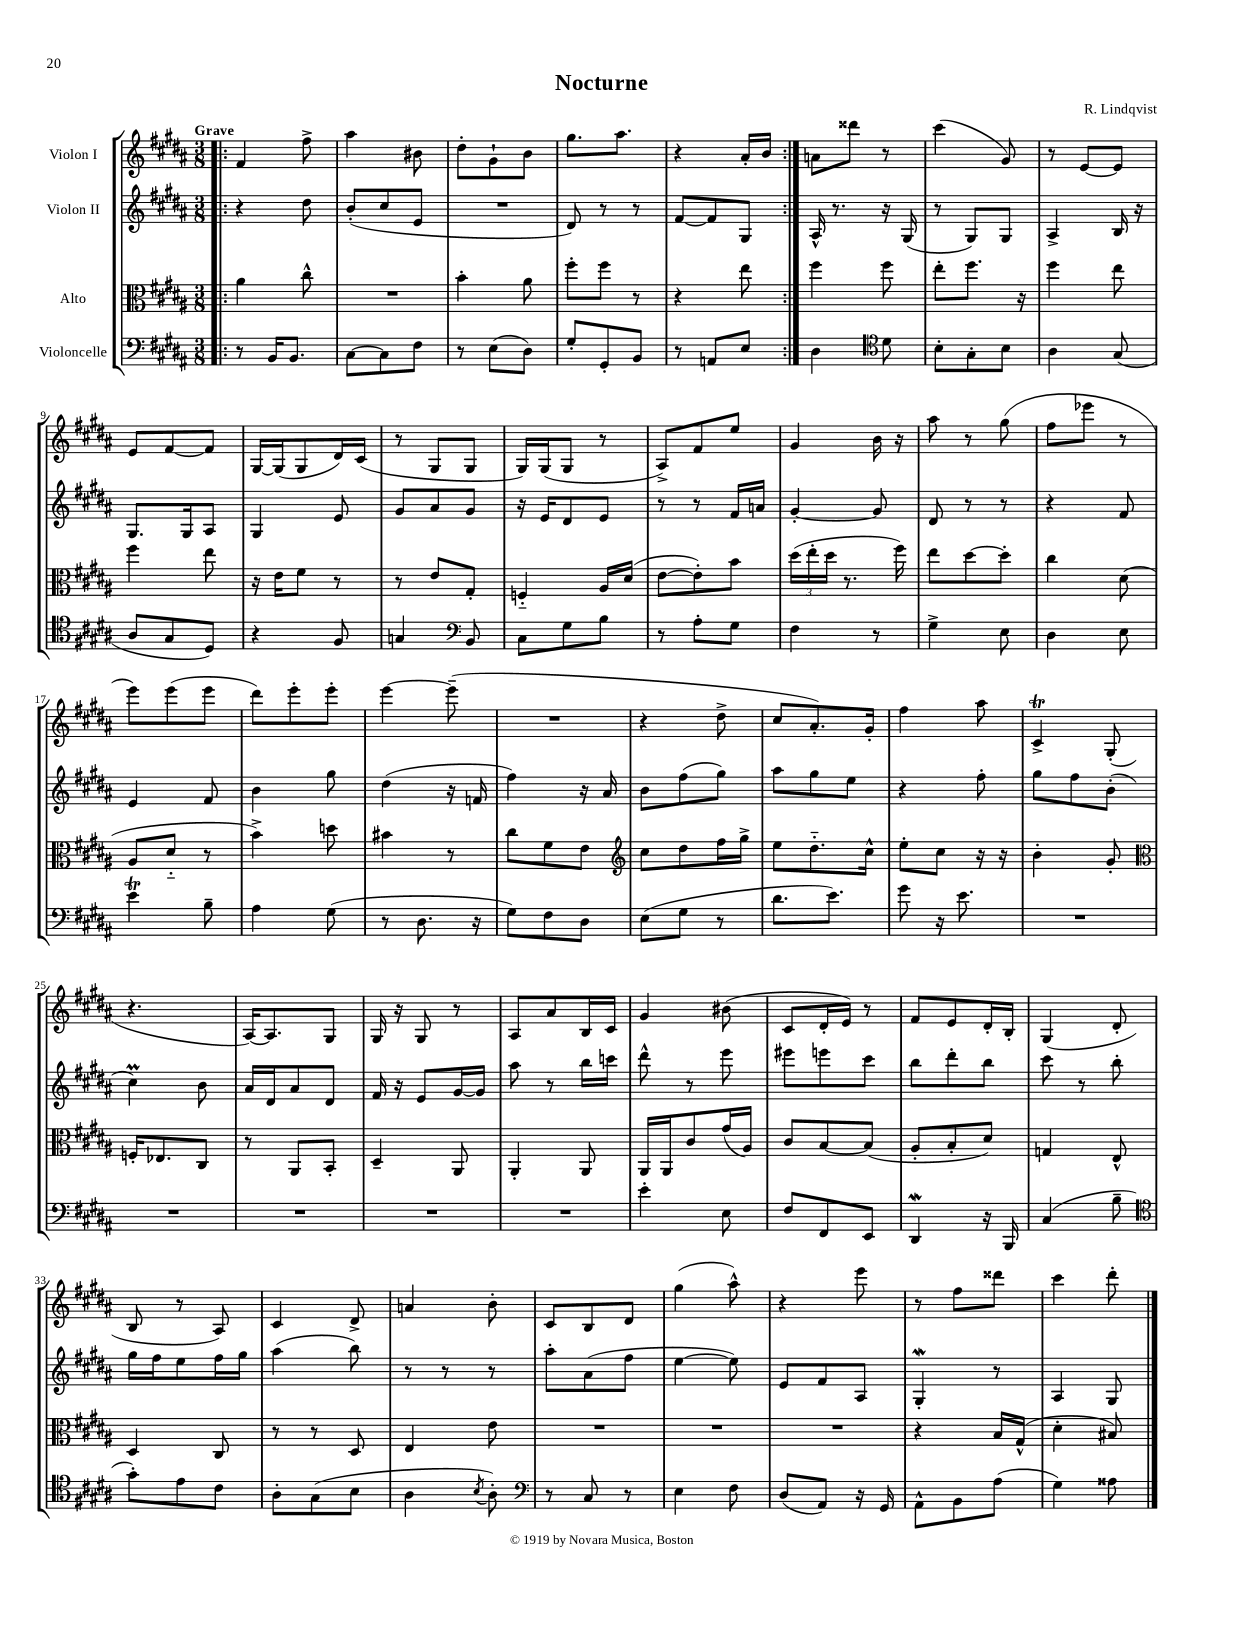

**kern	**kern	**kern	**kern
*staff4	*staff3	*staff2	*staff1
*clefF4	*clefC3	*clefG2	*clefG2
*k[f#c#g#d#a#]	*k[f#c#g#d#a#]	*k[f#c#g#d#a#]	*k[f#c#g#d#a#]
*M3/8	*M3/8	*M3/8	*M3/8
=!|:	=!|:	=!|:	=!|:
8r	4a#	4r	4f#
16BB	.	.	.
8.BB	.	.	.
.	8cc#^^	8dd#	8ff#^
=	=	=	=
[8C#	4.r	(8b'	4aa#
8C#]	.	8cc#	.
8F#	.	8e	8b#
=	=	=	=
8r	4b'	4.r	8dd#'
(8E	.	.	8g#`
8D#)	8a#	.	8b
=	=	=	=
8G#'	8ff#'	8d#)	8.gg#
8GG#'	8ff#	8r	.
.	.	.	8.aa#
8BB	8r	8r	.
=	=	=	=
8r	4r	[8f#	4r
8AA	.	8f#]	.
8E	8ee	8G#	16a#'
.	.	.	16b
=:|!	=:|!	=:|!	=:|!
4D#	4ff#	16A#^^	8a
.	.	8.r	.
.	.	.	8ddd##
*clefC4	*	*	*
8d#	8ff#	16r	8r
.	.	(16G#	.
=	=	=	=
8B'	8ee'	8r	(4ccc#
8G#'	8.ff#	8G#)	.
8B	.	8G#	8g#)
.	16r	.	.
=	=	=	=
4A#	4ff#	4A#^	8r
.	.	.	[8e
(8G#	8ee	16B	8e]
.	.	16r	.
=	=	=	=
8A#	4ff#	8.G#	8e
8G#	.	.	[8f#
.	.	16G#	.
8D#)	8ee	8A#	8f#]
=	=	=	=
4r	16r	4G#	[16G#
.	16e	.	(16G#]
.	8f#	.	8G#
8F#	8r	8e	16d#)
.	.	.	(16c#
=	=	=	=
4G	8r	8g#	8r
.	8e	8a#	8G#
*clefF4	*	*	*
8BB	8G#'	8g#	8G#
=	=	=	=
8C#	4F'~	16r	16G#)
.	.	16e	(16G#
8G#	.	8d#	8G#
8B	16A#	8e	8r
.	(16d#	.	.
=	=	=	=
8r	[8e	8r	8A#^)
8A#'	8e'])	8r	8f#
8G#	8b	16f#	8ee
.	.	16a	.
=	=	=	=
4F#	(24dd#	[4g#'	4g#
.	24ee'	.	.
.	24dd#	.	.
.	8.r	.	.
8r	.	8g#]	16b
.	16ff#)	.	16r
=	=	=	=
4G#^	8ee	8d#	8aa#
.	[8dd#	8r	8r
8E	8dd#']	8r	(8gg#
=	=	=	=
4D#	4cc#	4r	8ff#
.	.	.	8eee-
8E	(8d#	8f#	8r
=	=	=	=
4e	8A#	4e	8eee)
.	8d#'~	.	(8eee
8B~	8r	8f#	8eee
=	=	=	=
4A#	4b^)	4b	8ddd#)
.	.	.	8eee'
(8G#	8dd	8gg#	8eee'
=	=	=	=
8r	4b#	(4dd#	[4eee
8.D#	.	.	.
.	8r	16r	(8eee~]
16r	.	16f	.
=	=	=	=
8G#)	8cc#	4ff#)	4.r
8F#	8f#	.	.
8D#	8e	16r	.
.	.	16a#	.
=	=	=	=
*	*clefG2	*	*
(8E	8cc#	8b	4r
8G#	8dd#	(8ff#	.
8r	16ff#	8gg#)	8dd#^
.	16gg#^	.	.
=	=	=	=
8.d#	8ee	8aa#	8cc#
.	8.dd#'~	8gg#	8.a#')
8.e)	.	.	.
.	.	8ee	.
.	16cc#^^	.	16g#'
=	=	=	=
8g#	8ee'	4r	4ff#
16r	8cc#	.	.
8.e	.	.	.
.	16r	8ff#'	8aa#
.	16r	.	.
=	=	=	=
4.r	4b'	8gg#	4c#^
.	.	8ff#	.
.	8g#'	(8b'	(8G#'
=	=	=	=
*	*clefC3	*	*
4.r	16F'	4cc#)	4.r
.	8.E-	.	.
.	8C#	8b	.
=	=	=	=
4.r	8r	16a#	[16A#)
.	.	16d#	8.A#]
.	8AA#	8a#	.
.	8BB'	8d#	8G#
=	=	=	=
4.r	4D#~	16f#	16G#
.	.	16r	16r
.	.	8e	8G#
.	8AA#	[16g#	8r
.	.	16g#]	.
=	=	=	=
4.r	4AA#'	8aa#	8A#
.	.	8r	8a#
.	8AA#	16bb	16B
.	.	16ccc	16c#
=	=	=	=
4e'	16AA#	8ddd#^^	4g#
.	16AA#	.	.
.	8c#	8r	.
8E	(16g#	8eee	(8b#
.	16A#)	.	.
=	=	=	=
8F#	8c#	8eee#	8c#
8FF#	[8B	8eee	16d#'
.	.	.	16e)
8EE	(8B]	8ccc#	8r
=	=	=	=
4DD#	8A#'	8bb	8f#
.	8B'	8ddd#'	8e
16r	8d#)	8bb	16d#'
16BBB	.	.	16B'
=	=	=	=
(4C#	4G	8ccc#	(4G#
.	.	8r	.
8B~	8E^^	8bb'	8d#'
=	=	=	=
*clefC4	*	*	*
8g#')	4D#	16gg#	8B
.	.	16ff#	.
8e	.	8ee	8r
8c#	8C#	16ff#	8A#)
.	.	16gg#	.
=	=	=	=
8A#'	8r	(4aa#	4c#
(8G#	8r	.	.
8B	8D#	8bb)	8d#^
=	=	=	=
4A#	4E	8r	4a
.	.	8r	.
8qB	.	.	.
8A#')	8e	8r	8b'
=	=	=	=
*clefF4	*	*	*
8r	4.r	8aa#'	8c#
8C#	.	(8a#	8B
8r	.	8ff#	8d#
=	=	=	=
4E	4.r	[4ee	(4gg#
8F#	.	8ee])	8aa#^^)
=	=	=	=
(8D#	4.r	8e	4r
8AA#)	.	8f#	.
16r	.	8A#	8eee
16GG#	.	.	.
=	=	=	=
8AA#^^	4r	4G#'	8r
8BB	.	.	8ff#
(8A#	16B	8r	8ddd##
.	(16G#^^	.	.
=	=	=	=
4G#)	4d#'	4A#	4ccc#
8A##	8B#)	8G#	8ddd#'
==	==	==	==
*-	*-	*-	*-
